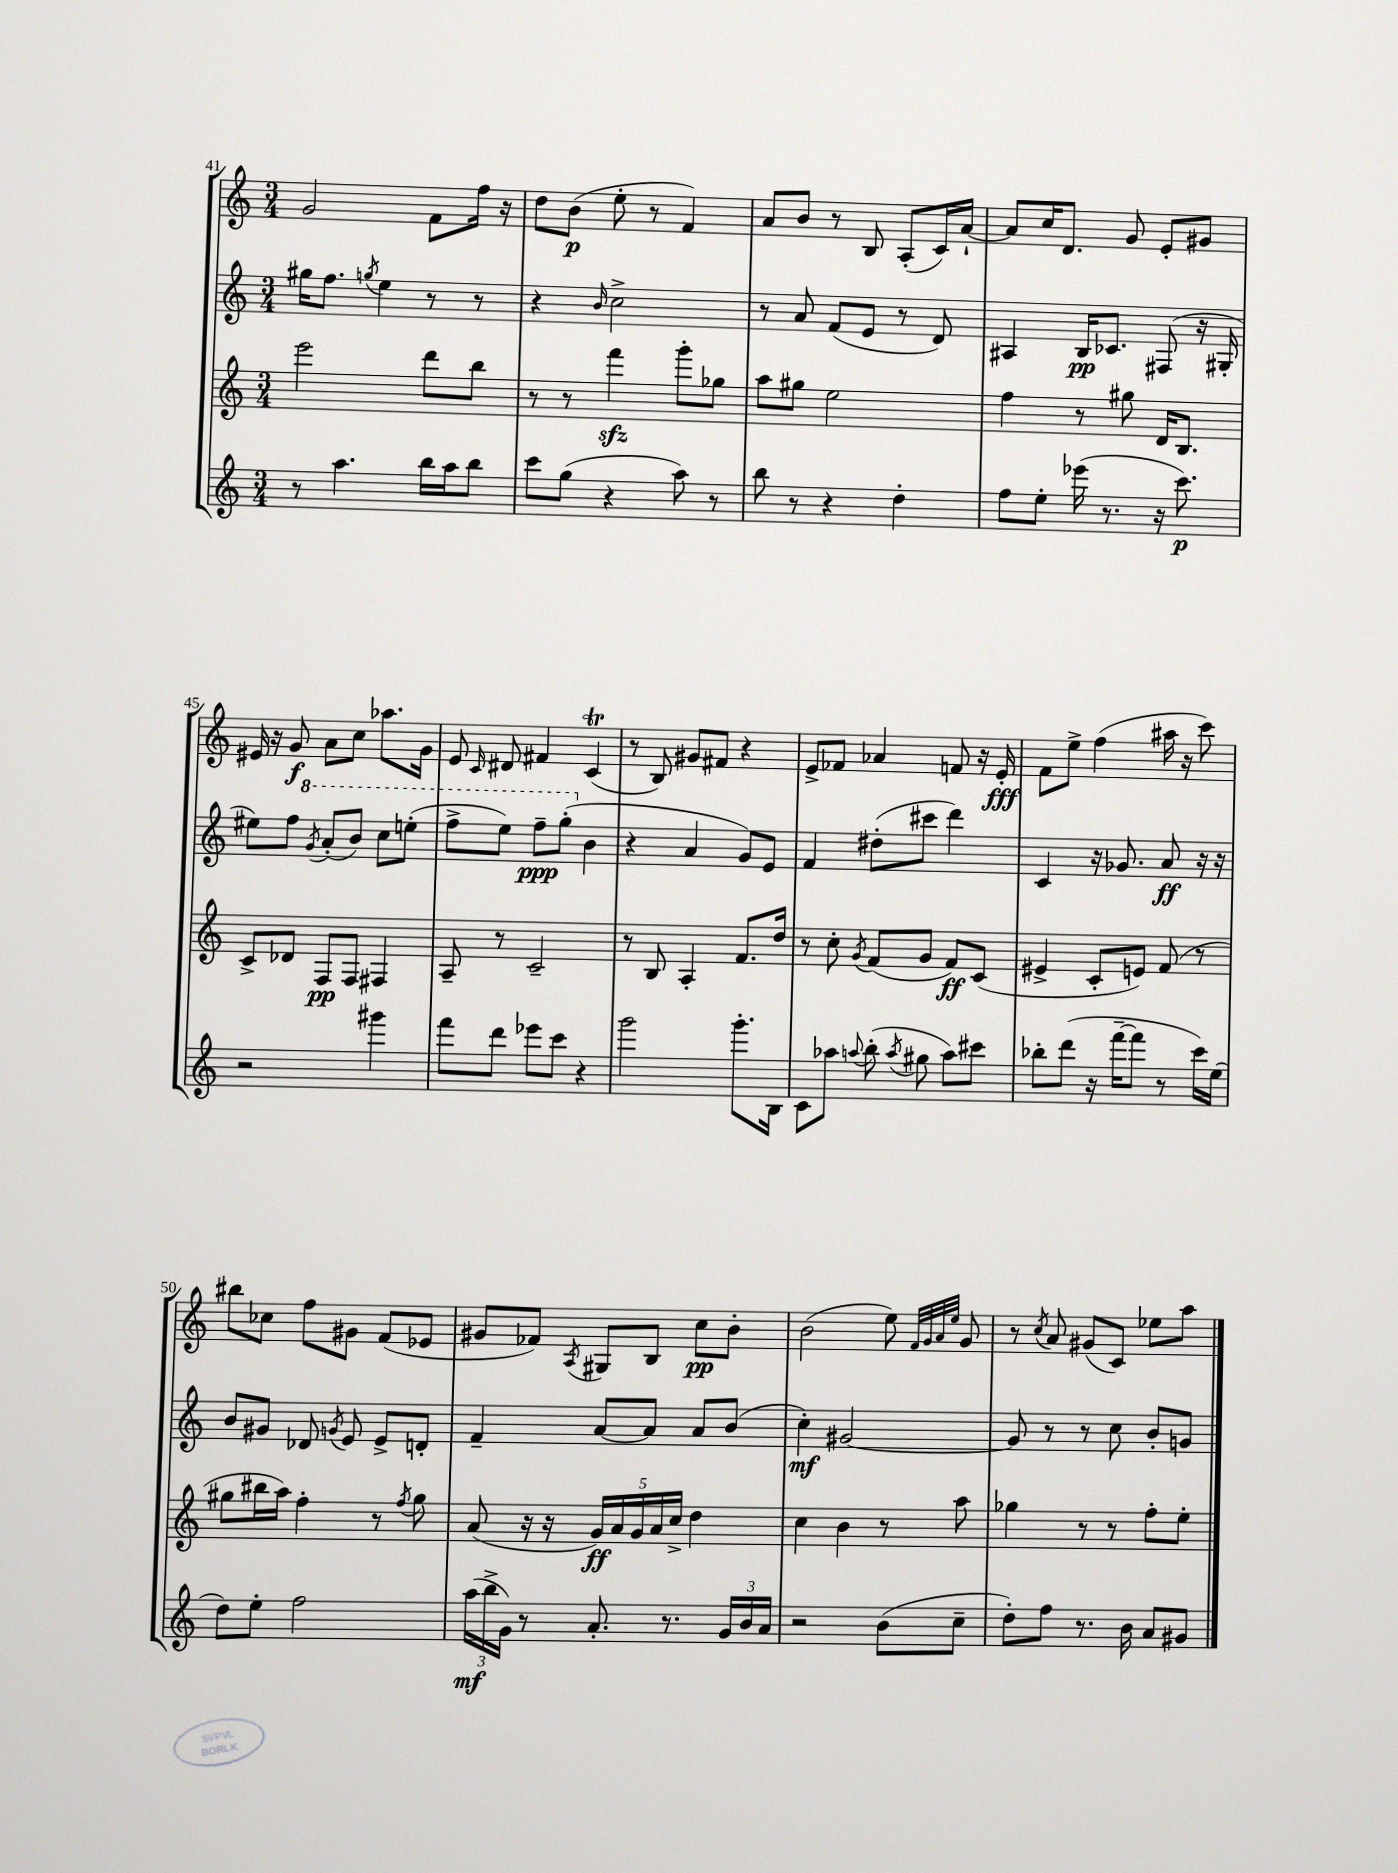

**kern	**kern	**kern	**kern
*staff4	*staff3	*staff2	*staff1
*clefG2	*clefG2	*clefG2	*clefG2
*k[]	*k[]	*k[]	*k[]
*M3/4	*M3/4	*M3/4	*M3/4
8r	2eee\	16gg#\LK	2g/
.	.	8.ff\J	.
4.aa\	.	.	.
.	.	8qgg/	.
.	.	4ee\	.
16bb\LL	8ddd\L	8r	8f\L
16aa\J	.	.	.
8bb\J	8bb\J	8r	16ff\Jk
.	.	.	16r
=	=	=	=
8ccc\L	8r	4r	8dd\L
(8gg\J	8r	.	(8b\J
.	.	16qqb/	.
4r	4fff\	2cc^\	8ee'\
.	.	.	8r
8aa\)	8ggg'\L	.	4f/)
8r	8gg-\J	.	.
=	=	=	=
8bb\	8aa\L	8r	8a/L
8r	8gg#\J	8a/	8b/J
4r	2ee\	(8f/L	8r
.	.	8e/J	8B/
4dd'\	.	8r	(8A'/L
.	.	8d/)	16c/L)
.	.	.	[16a`/JJ
=	=	=	=
8ff\L	4ff\	4A#/	8a/]L
8ee'\J	.	.	16cc/K
.	.	.	8.d/J
(16eee-\	8r	16B/LK	.
8.r	.	8.c-/J	.
.	8gg#\	.	8g/
16r	16d/LK	(8F#/	8e'/L
8.ccc\)	8.B/J	.	.
.	.	16r	8g#/J
.	.	16G#'/	.
=	=	=	=
2r	8c^/L	8ee#\L)	16e#/
.	.	.	16r
.	8d-/J	8ff\J	8g/
.	.	8qgg/	.
.	8F/L	(8aa'/L	8a\L
.	8F/J	8bb/J)	8cc\J
4ggg#\	4F#/	8ccc\L	8.aa-\L
.	.	(8eee'\J	.
.	.	.	16g\Jk
=	=	=	=
8fff\L	8A~/	8fff^\L	8e/
.	.	.	16qqc/
8ddd\J	8r	8eee\J)	8d#/
8eee-\L	2c~/	8fff~\L	4f#/
8ccc\J	.	(8ggg'\J	.
4r	.	4b\	(4c/
=	=	=	=
2ggg\	8r	4r	8r
.	8B/	.	8B/)
.	4A'/	4a/	8g#/L
.	.	.	8f#/J
8.ggg'\L	8.f/L	8g/L)	4r
.	.	8e/J	.
16B\Jk	16dd/Jk	.	.
=	=	=	=
8c\L	8r	4f/	8e^/L
8aa-\J	8cc'\	.	8f-/J
8qqaa/	8qg/	.	.
(8bb'\	(8f/L	(8dd#'\L	4a-/
8qaa/	.	.	.
8gg#\	8g/J	8ccc#\J	.
8aa\L)	8f/L)	4ddd\)	8f/
8ccc#\J	(8c/J	.	16r
.	.	.	16e'/
=	=	=	=
8bb-'\L	4e#^/	4c/	8f\L
(8ddd\J	.	.	8ee^\J
16r	8c'/L	16r	(4ff\
[16fff~\LK	.	8.g-/	.
8fff\]J	8e/J)	.	.
8r	(8f/	8a/	16aa#\
.	.	.	16r
16ccc\LL)	8r	16r	8ccc\)
(16ee\JJ	.	16r	.
=	=	=	=
8dd\L)	8gg#\L	8b/L	8bb#\L
8ee'\J	16bb#\L	8g#/J	8cc-\J
.	16aa\JJ)	.	.
2ff\	4ff'\	8d-/	8ff\L
.	.	8qg/	.
.	.	8e/	8g#\J
.	8r	8e^/L	(8f/L
.	8qff/	.	.
.	8gg#\	8d'/J	8e-/J
=	=	=	=
(24aa\LL	(8a/	4f~/	8g#/L
24bb^\	.	.	.
24g\JJ)	.	.	.
8r	16r	.	8f-/J)
.	16r	.	.
.	.	.	8qA/
8.a'/	20g/LL)	[8a/L	8G#/L
.	20a/	.	.
.	20g/	.	.
.	.	8a/]J	8B/J
.	20a/	.	.
8.r	.	.	.
.	20cc^/JJ	.	.
.	4dd\	8a/L	8cc\L
24g/LL	.	(8b/J	8b'\J
24b/	.	.	.
24a/JJ	.	.	.
=	=	=	=
2r	4cc\	4cc'\)	(2b\
.	4b\	[2g#/	.
(8b\L	8r	.	8ee\)
.	.	.	32qqf/LLL
.	.	.	32qqg/
.	.	.	32qqa/
.	.	.	32qqee/JJJ
8cc~\J	8aa\	.	8g/
=	=	=	=
8dd'\L)	4gg-\	8g#/]	8r
.	.	.	8qcc/
8ff\J	.	8r	8a/
8.r	8r	8r	(8g#/L
.	8r	8cc\	8c/J)
16b\	.	.	.
8a/L	8ff'\L	8b'/L	8ee-\L
8g#/J	8ee'\J	8g/J	8aa\J
==	==	==	==
*-	*-	*-	*-
